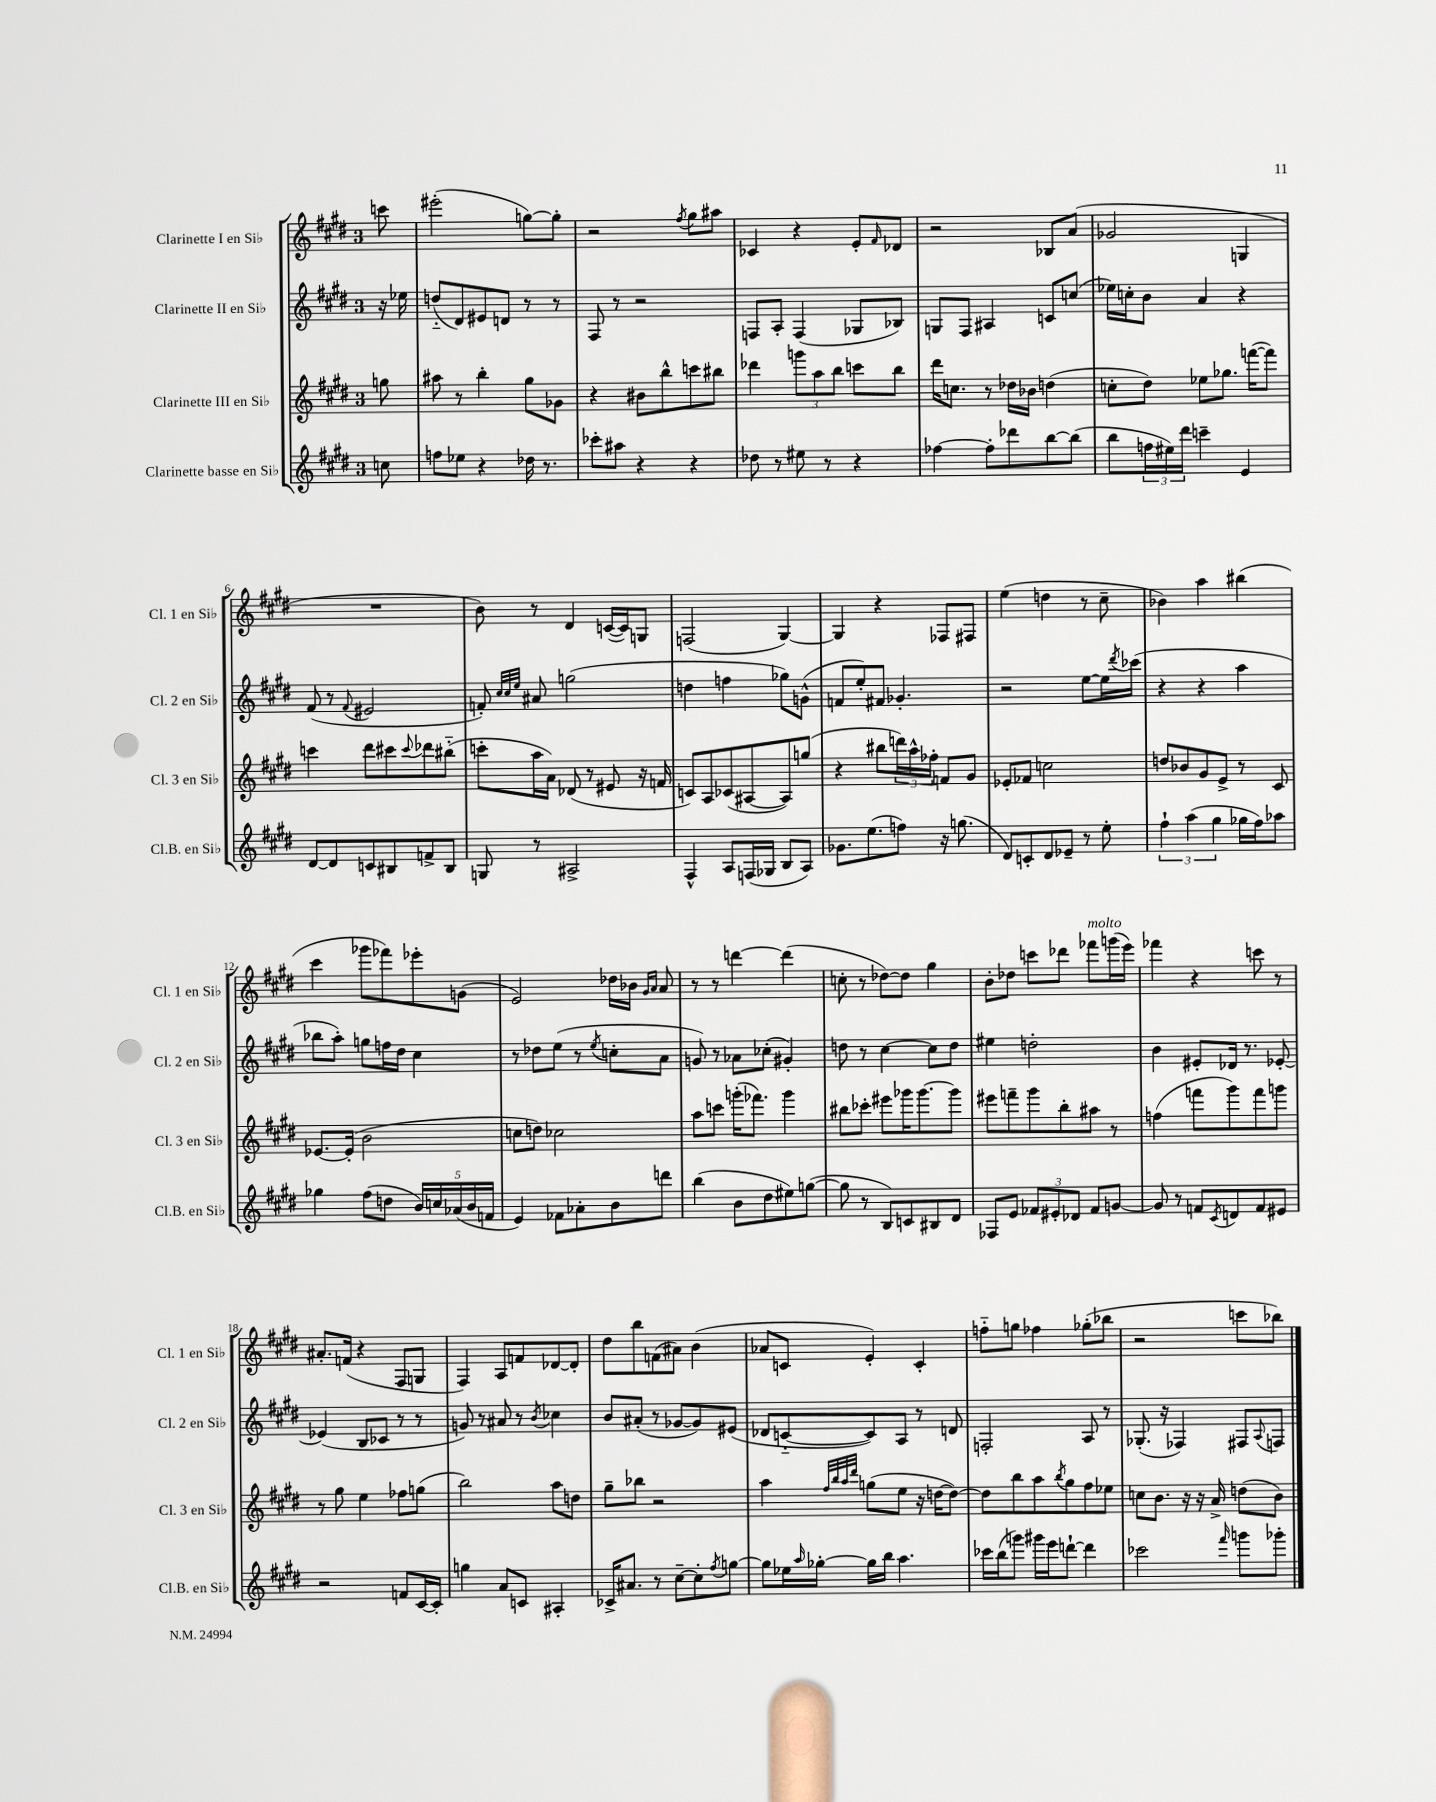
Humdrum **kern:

**kern	**kern	**kern	**kern
*staff4	*staff3	*staff2	*staff1
*clefG2	*clefG2	*clefG2	*clefG2
*k[f#c#g#d#]	*k[f#c#g#d#]	*k[f#c#g#d#]	*k[f#c#g#d#]
*M3/4	*M3/4	*M3/4	*M3/4
8cc\	8gg\	16r	8ccc\
.	.	16ee-\	.
=	=	=	=
8ff\L	8aa#\	(8dd'~/L	(2eee#'\
8ee-\J	8r	8d#/)	.
4r	4bb'\	8e#/	.
.	.	8d/J	.
16dd-\	8gg#\L	8r	[8gg\L)
8.r	.	.	.
.	8g-\J	8r	8gg'\]J
=	=	=	=
8ccc-'\L	4r	8F#/	2r
8aa#\J	.	8r	.
4r	8b#\L	2r	.
.	8bb^^\	.	.
.	.	.	8qff#/
4r	8ccc\	.	8gg#\L
.	8bb#\J	.	8aa#\J
=	=	=	=
8dd-\	4ddd-\	8F/L	4c-/
8r	.	8A'/J	.
8ee#\	12ggg\L	(4F/	4r
.	12aa\	.	.
8r	.	.	.
.	12bb\J	.	.
4r	8ccc\L	8G-/L	8e'/L
.	.	.	16qqf#/
.	8bb\J	8B-/J)	8d-/J
=	=	=	=
[4ff-\	16ddd#\LK	8G/L	2r
.	8.cc\J	.	.
.	.	8F#/J	.
8ff-'\]L	8r	4A#/	.
8ddd-\	16dd-\LL	.	.
.	16b-\JJ	.	.
[8bb\	(4dd\	8c/L	8B-/L
(8bb\]J	.	(8cc/J	(8a/J
=	=	=	=
8bb\L	8cc'\L	16ee-\LL)	2g-/
.	.	16cc'\J	.
24ff\L	8dd#\J)	8b\J	.
24ee#\)	.	.	.
24ddd#\JJ	.	.	.
4ccc~\	8ee-\L	4a/	.
.	8.gg-\J	.	.
4e/	.	4r	4G/
.	([16fff\LK	.	.
.	8fff\]J)	.	.
=	=	=	=
[8d#/L	4ccc\	(8f#/	2.r
8d#/]	.	8r	.
.	.	8qqf#/	.
8c/	8ddd#\L	2e#/	.
8B#/	8ccc#\	.	.
.	8qqccc#/	.	.
8f^/	8ddd-\	.	.
8B#/J	(8bb#'~\J	.	.
=	=	=	=
8G/	8ccc'\L	8f'/)	8b\)
.	.	32qqcc#/LLL	.
.	.	32qqcc#/	.
.	.	32qqee/JJJ	.
8r	16aa\L	8a#/	8r
.	16a\JJ)	.	.
2A#^/	(8d-/	(2gg\	4d#/
.	8r	.	.
.	8e#/	.	([16c/LL
.	.	.	16c/]J)
.	16r	.	8G/J
.	16f/	.	.
=	=	=	=
4F#^^/	8c/L)	4dd\	(2F/
.	8A/	.	.
8A/L	(8c-/	4ff\	.
(16F/L	[8A#/	.	.
16G-/JJ	.	.	.
8B/L	8A#/])	8gg-\L)	[4G#/)
8A/J)	(8gg/J	(8g^^\J	.
=	=	=	=
8.g-\L	4r	8f/L	4G#/]
.	.	8ee'/)	.
(8.ee\	.	.	.
.	8bb#\L	8f#/J	4r
8ff\J)	24ddd\L)	4.g-'/	.
.	24aa^^\	.	.
.	24ff-'\JJ	.	.
16r	8f/L	.	8F-/L
(8.gg\	.	.	.
.	8g#/J	.	8F#/J
=	=	=	=
8d#/L)	8e-'/L	2r	(4ee\
8c'/	8f-/J	.	.
8d#/	2cc\	.	4dd\
8e-~/J	.	.	.
8r	.	[8ee\L	8r
8ee'\	.	16ee\]L	8cc#~\
.	.	8qddd#/	.
.	.	(16ccc-\JJ	.
=	=	=	=
6ff#`\	8dd/L	4r	4b-\)
.	8b-/	.	.
(6aa\	.	.	.
.	8g#/	4r	4aa\
6gg#\	.	.	.
.	8e^/J	.	.
16gg-\LL	8r	4aa\	(4bb#\
16ff#\J)	.	.	.
8aa-\J	8c#/	.	.
=	=	=	=
4gg-\	[8.e-/L	8bb-\L	4ccc#\
.	.	8aa'\J)	.
.	(16e-'/]Jk	.	.
(8ff#\L	2b\	8gg\L	8ggg-\L
8dd\J	.	16ff\L	8fff-\)
.	.	16dd#\JJ	.
20b/LL)	.	4cc#\	8eee-'\
20cc/	.	.	.
(20a-/	.	.	.
.	.	.	(8g\J
20b/	.	.	.
20f/JJ	.	.	.
=	=	=	=
4e/)	8cc\L	8r	2e/)
.	8dd\J)	8dd-\L	.
8f-\L	2cc-\	(8ee\J	.
8a-'\	.	8r	.
.	.	8qee/	.
8b\	.	8cc'\L	16dd-\LL
.	.	.	16b-\JJ
.	.	.	16qqg#/LL
.	.	.	16qqa/JJ
8ddd\J	.	8a\J	8a/
=	=	=	=
(4bb\	8aa\L	8g/)	8r
.	8ccc\J	8r	8r
8b\L	(16ggg'\LK	8a-\L	[4ddd\
.	8.fff-\J)	.	.
8dd#\	.	(8cc-'\J	.
8ee#\)	4ggg\	4g#'/)	(4ddd\]
([8gg\J	.	.	.
=	=	=	=
8gg\]	8bb#\L	8dd\	8cc'\
8r	8ccc-'\J	8r	8r
8B/L)	8eee#\L	[4cc#\	[8dd-\L)
8c/	16ggg-\K	.	8dd-\]J
.	[8.ggg-\	.	.
8B#/	.	8cc#\]L	4gg#\
8d#/J	8ggg-\]J	8dd\J	.
=	=	=	=
8F-/L	8eee#\L	4ee#\	8b'\L
8e/J	8fff~\	.	8dd-\J
12f-/L	8ggg#\	2dd'\	8ccc\L
12e#'/	.	.	.
.	8bb'\	.	8ddd-\J
12d-/J	.	.	.
8f-/L	8aa#\J	.	8fff-\L
[8g/J	8r	.	(16ggg\L
.	.	.	16eee\JJ)
=	=	=	=
8g/]	(4ff\	4b\	4fff-\
8r	.	.	.
8f/L	8fff\L	8e#'/L	4r
8qc#/	.	.	.
8d/	8ggg#\)	16d-/Jk	.
.	.	8.r	.
8f/	8fff\	.	8ccc\
8e#/J	8ggg\J	[8e-'/	8r
=	=	=	=
2r	8r	(4e-/]	8.a#'/L
.	8gg#\	.	.
.	.	.	(16f/Jk
.	4ee\	8B/L	4r
.	.	8c-/J	.
8f/L	8ff-\L	8r	8F#/L
[16c#/L	(8gg\J	8r	8G/J
16c#'/]JJ	.	.	.
=	=	=	=
4gg\	2bb\)	8g/)	4F#/)
.	.	8r	.
8a/L	.	8a#/	8A/L
8c/J	.	8r	8f/
.	.	8qb/	.
4A#'/	8aa\L	4cc-\	[8d-/
.	8dd\J	.	8d-'/]J
=	=	=	=
16c-^/LK	8gg#~\L	8b/L	8dd#\L
8.a#/J	.	.	.
.	8bb-\J	(8a#'/J	8bb\
8r	2r	8r	(8f\
[8cc#~\L	.	[8g-/L	8a#\J)
8cc#'\]	.	8g-/])	(4b\
8qff#/	.	.	.
[8gg\J	.	(8e#/J	.
=	=	=	=
8gg\]L	4aa\	8d-/L	8a-/L
16ee-\L	.	[8c'~/	8c/J
16qqaa/	.	.	.
[16gg-'\JJ	.	.	.
.	32qqff#/LLL	.	.
.	32qqbb/	.	.
.	32qqaa/	.	.
.	32qqddd#/JJJ	.	.
16gg-\]LL	(8gg\L	8c/])	4e'/)
16bb\JJ	.	.	.
4.aa\	8ee\J	8A/J	.
.	16r	8r	4c'/
.	[16dd\LK	.	.
.	8dd\_J)	8d/	.
=	=	=	=
16ccc-\LL	8dd\]L	2F'/	8ff'~\L
(16bb\J	.	.	.
8ggg\J)	8bb\	.	8gg\J
16ggg#\LL	8aa\	.	4ff-\
16eee\J	.	.	.
.	8qbb/	.	.
[8ddd`\J	8gg#\	.	.
4ddd\]	8ff#\	8A/	(8gg-'\L
.	8ee-\J	8r	8bb-\J
=	=	=	=
2ccc-\	8cc\L	(8.G-'/	2r
.	8.b\J	.	.
.	.	16r	.
.	.	4F-/)	.
.	16r	.	.
.	16r	.	.
.	16a^/	.	.
16qqfff#/	.	.	.
8ggg\L	(8dd\L	8F#/L	8ccc\L
.	.	8qqA/	.
8ggg-'\J	8b\J)	8F/J	8bb-\J)
==	==	==	==
*-	*-	*-	*-
